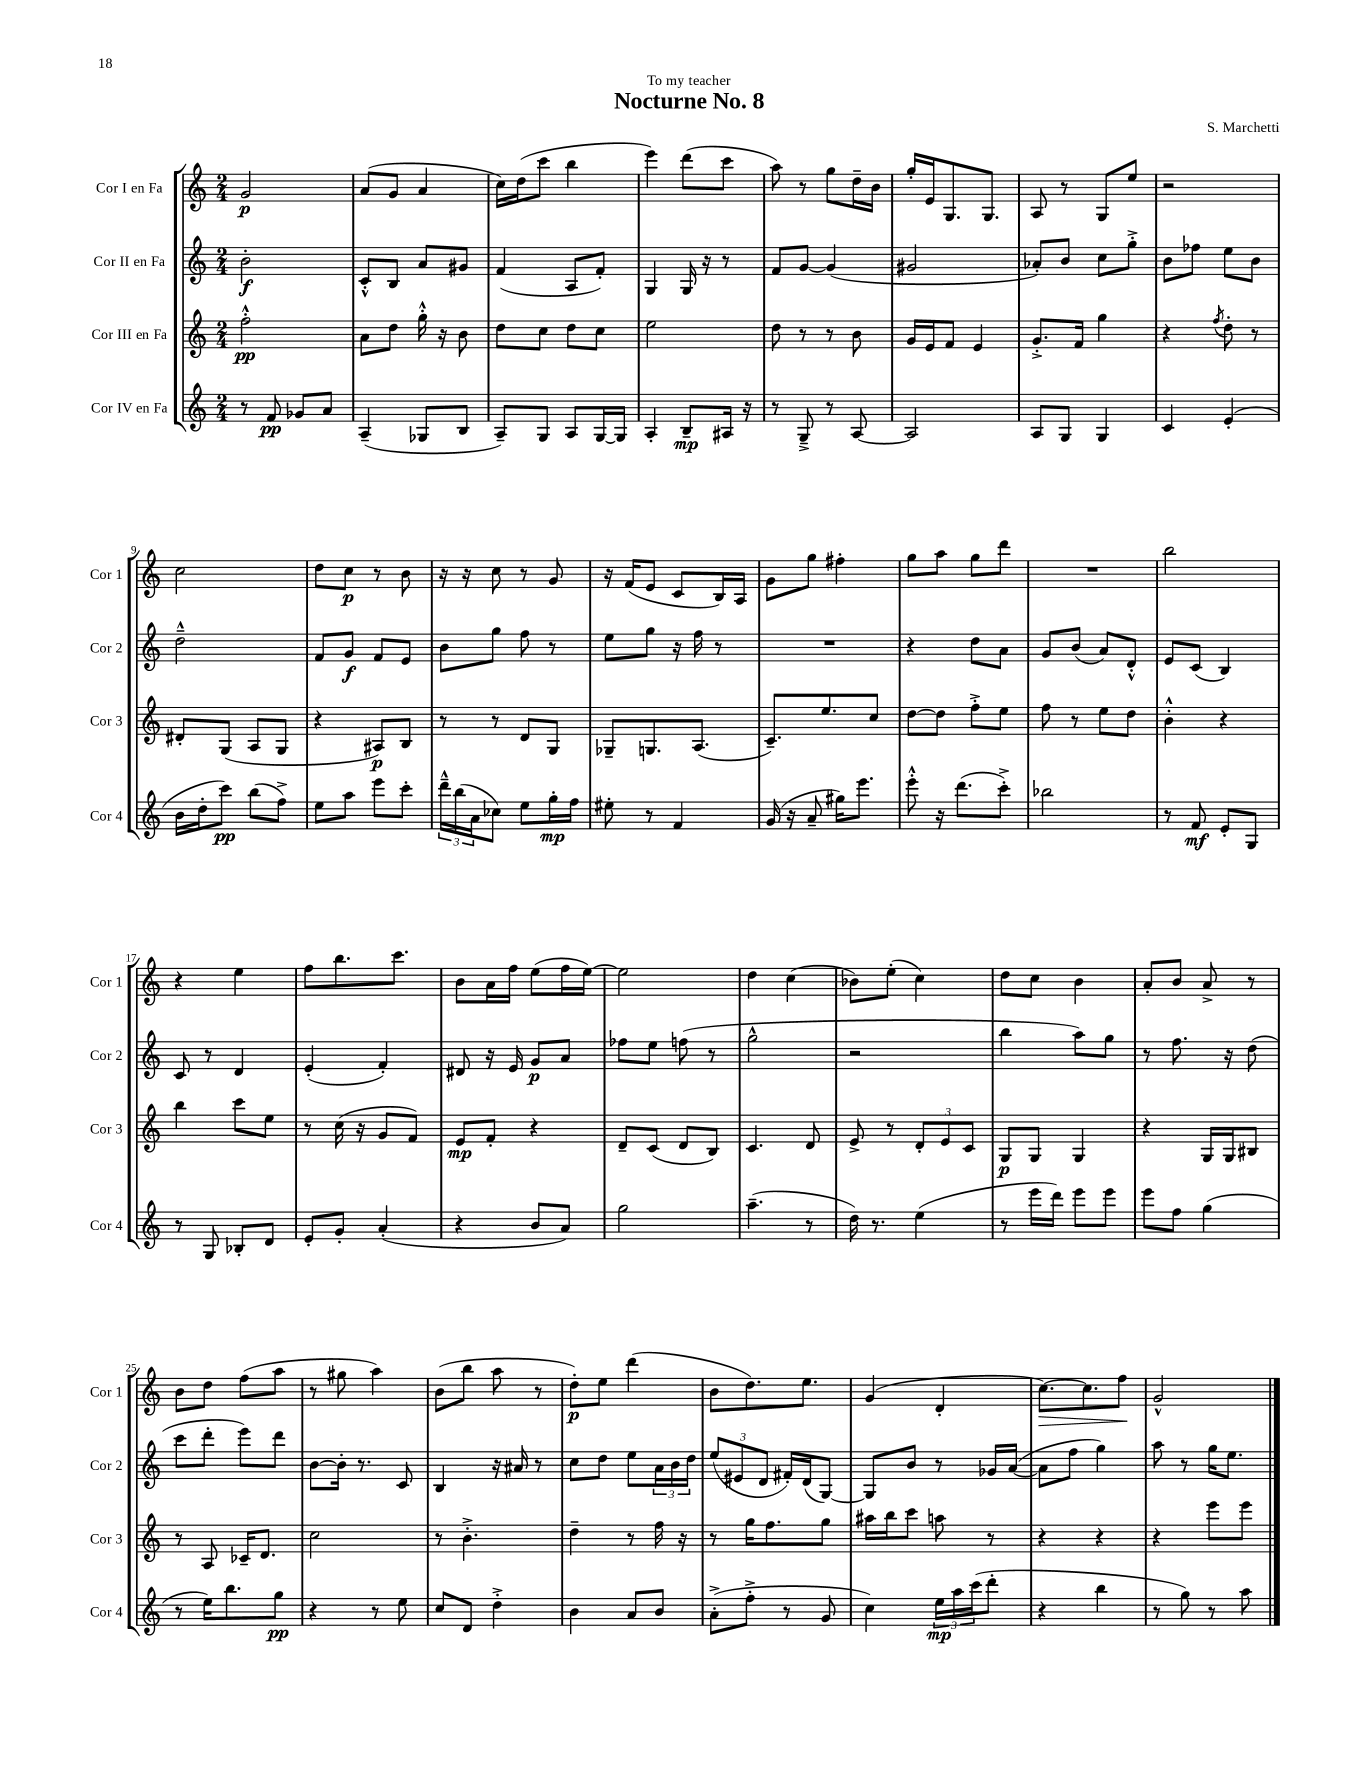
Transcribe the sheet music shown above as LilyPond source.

\header { title = "Nocturne No. 8" composer = "S. Marchetti" dedication = "To my teacher" }
<<
\new StaffGroup <<
\new Staff = "s0" \with { instrumentName = "Cor I en Fa" shortInstrumentName = "Cor 1" } {
    \clef treble \key c \major \numericTimeSignature \time 2/4
    g'2\p |
    a'8( g'8 a'4 |
    c''16) d''16( c'''8 b''4 |
    e'''4) d'''8( c'''8 |
    a''8) r8 g''8 d''16-- b'16 |
    g''16-. e'16 g8. g8. |
    a8 r8 g8 e''8 |
    r2 |
    c''2 |
    d''8 c''8\p r8 b'8 |
    r16 r16 c''8 r8 g'8 |
    r16 f'16( e'8 c'8 b16) a16 |
    g'8 g''8 fis''4-. |
    g''8 a''8 g''8 d'''8 |
    R2 |
    b''2 |
    r4 e''4 |
    f''8 b''8. c'''8. |
    b'8 a'16 f''16 e''8( f''16 e''16~) |
    e''2 |
    d''4 c''4( |
    bes'8) e''8-.( c''4) |
    d''8 c''8 b'4 |
    a'8-. b'8 a'8-> r8 |
    b'8 d''8 f''8( a''8 |
    r8 gis''8 a''4) |
    b'8( b''8 a''8 r8 |
    d''8-.\p) e''8 d'''4( |
    b'8 d''8.) e''8. |
    g'4( d'4-. |
    c''8.~\>) c''8. f''8\! |
    g'2-^ \bar "|." |
}
\new Staff = "s1" \with { instrumentName = "Cor II en Fa" shortInstrumentName = "Cor 2" } {
    \clef treble \key c \major \numericTimeSignature \time 2/4
    b'2-.\f |
    c'8-.-^ b8 a'8 gis'8 |
    f'4( a8 f'8-.) |
    g4 g16 r16 r8 |
    f'8 g'8~ g'4( |
    gis'2 |
    aes'8-.) b'8 c''8 g''8-.-> |
    b'8 fes''8 e''8 b'8 |
    d''2---^ |
    f'8 g'8\f f'8 e'8 |
    b'8 g''8 f''8 r8 |
    e''8 g''8 r16 f''16 r8 |
    R2 |
    r4 d''8 a'8 |
    g'8 b'8( a'8) d'8-.-^ |
    e'8 c'8( b4) |
    c'8 r8 d'4 |
    e'4-.( f'4-.) |
    dis'8 r16 e'16 g'8\p a'8 |
    fes''8 e''8 f''8( r8 |
    g''2-^ |
    r2 |
    b''4 a''8) g''8 |
    r8 f''8. r16 d''8( |
    c'''8 d'''8-. e'''8) d'''8 |
    b'8~ b'16-. r8. c'8 |
    b4 r16 ais'16 r8 |
    c''8 d''8 e''8 \tuplet 3/2 { a'16 b'16 d''16 } |
    \tuplet 3/2 { e''8( eis'8 d'8 } fis'16-.) d'16( g8~) |
    g8 b'8 r8 ges'16 a'16~( |
    a'8 f''8 g''4) |
    a''8 r8 g''16 e''8. \bar "|." |
}
\new Staff = "s2" \with { instrumentName = "Cor III en Fa" shortInstrumentName = "Cor 3" } {
    \clef treble \key c \major \numericTimeSignature \time 2/4
    f''2-.-^\pp |
    a'8 d''8 g''16-.-^ r16 b'8 |
    d''8 c''8 d''8 c''8 |
    e''2 |
    d''8 r8 r8 b'8 |
    g'16 e'16 f'8 e'4 |
    g'8.-.-> f'16 g''4 |
    r4 \acciaccatura { f''8 } d''8-. r8 |
    dis'8-. g8( a8 g8 |
    r4 ais8\p) b8 |
    r8 r8 d'8 g8 |
    ges8-- g8. a8.( |
    c'8.--) e''8. c''8 |
    d''8~ d''8 f''8-.-> e''8 |
    f''8 r8 e''8 d''8 |
    b'4-.-^ r4 |
    b''4 c'''8 e''8 |
    r8 c''16( r16 g'8 f'8) |
    e'8\mp f'8-. r4 |
    d'8-- c'8( d'8 b8) |
    c'4. d'8 |
    e'8-> r8 \tuplet 3/2 { d'8-. e'8 c'8 } |
    g8\p g8 g4 |
    r4 g16 g16 bis8 |
    r8 a8 ces'16-- d'8. |
    c''2 |
    r8 b'4.-.-> |
    d''4-- r8 f''16 r16 |
    r8 g''16 f''8. g''8 |
    ais''16 b''16 c'''8 a''8 r8 |
    r4 r4 |
    r4 e'''8 e'''8 \bar "|." |
}
\new Staff = "s3" \with { instrumentName = "Cor IV en Fa" shortInstrumentName = "Cor 4" } {
    \clef treble \key c \major \numericTimeSignature \time 2/4
    r8 f'8\pp ges'8 a'8 |
    a4--( ges8 b8 |
    a8--) g8 a8 g16~ g16 |
    a4-. b8--\mp ais16 r16 |
    r8 g8---> r8 a8~ |
    a2 |
    a8 g8 g4 |
    c'4 e'4-.( |
    b'16 d''16-. c'''8\pp) b''8( f''8->) |
    e''8 a''8 e'''8 c'''8-. |
    \tuplet 3/2 { d'''16---^ b''16( a'16 } ces''8) e''8 g''16-.\mp f''16 |
    eis''8-. r8 f'4 |
    g'16( r16 a'8-- gis''16) e'''8. |
    e'''8-.-^ r16 d'''8.( c'''8-.->) |
    bes''2 |
    r8 f'8\mf e'8-. g8 |
    r8 g8 bes8-. d'8 |
    e'8-. g'8-. a'4-.( |
    r4 b'8 a'8) |
    g''2 |
    a''4.--( r8 |
    d''16) r8. e''4( |
    r8 e'''16 d'''16) e'''8 e'''8 |
    e'''8 f''8 g''4( |
    r8 e''16) b''8. g''8\pp |
    r4 r8 e''8 |
    c''8 d'8 d''4-.-> |
    b'4 a'8 b'8 |
    a'8-.->( f''8-.-> r8 g'8 |
    c''4) \tuplet 3/2 { e''16\mp a''16 c'''16( } d'''8-. |
    r4 b''4 |
    r8 g''8) r8 a''8 \bar "|." |
}
>>
>>
